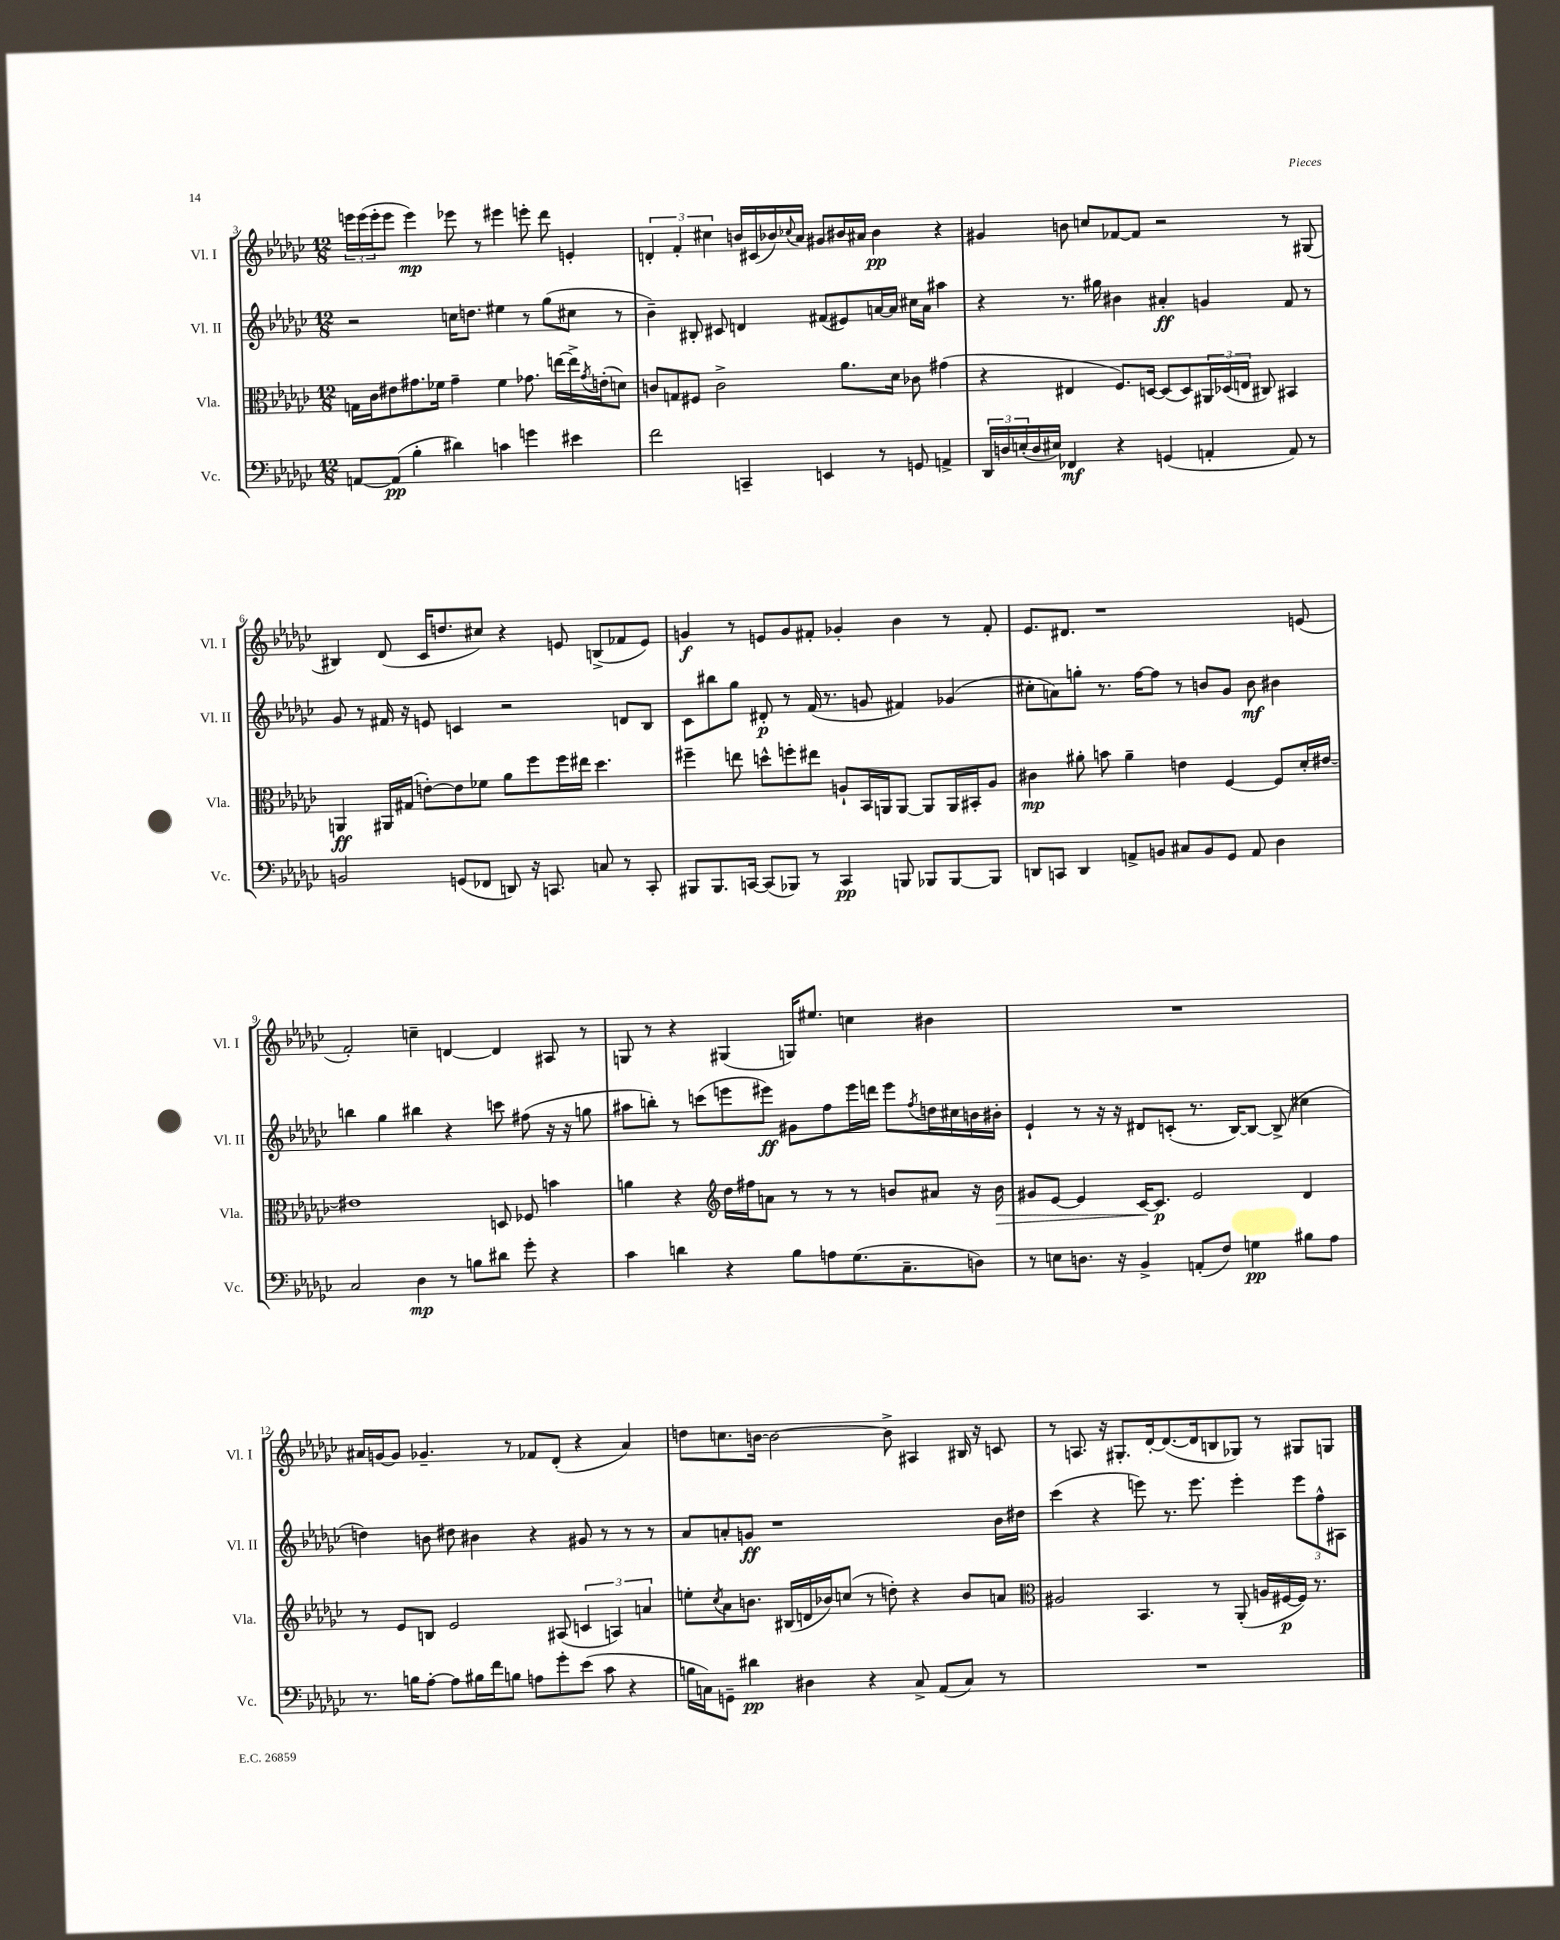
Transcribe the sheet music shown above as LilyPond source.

<<
\new StaffGroup <<
\new Staff = "s0" \with { instrumentName = "Vl. I" shortInstrumentName = "Vl. I" } {
    \clef treble \key ges \major \numericTimeSignature \time 12/8
    \tuplet 3/2 { e'''16 e'''16( e'''16-. } e'''8 e'''4\mp) ees'''8 r8 eis'''4 e'''8-. des'''8 e'4-. |
    \tuplet 3/2 { d'4-. f'4-. cis''4 } b'16 cis'16( bes'16) \appoggiatura { ces''8 } aes'16 gis'8 bis'16 ais'16 bis'4\pp r4 |
    gis'4 b'8 c''8 fes'8~ fes'8 r2 r8 gis8( |
    bis4) des'8( ces'16 d''8. cis''8) r4 e'8 b8->( fes'8 e'8) |
    g'4\f r8 e'8 g'8 fis'8-. ges'4-. bes'4 r8 fis'8-. |
    ees'8. dis'8. r1 e'8( |
    f'2-.) c''4-- d'4~ d'4 ais8 r8 |
    g8 r8 r4 gis4( g16) eis''8. c''4 bis'4 |
    R1. |
    ais'16 g'16~ g'8 ges'4.-- r8 fes'8 des'8-.( r4 ais'4) |
    d''8 c''8. b'16~ b'2~ b'8-> ais4 bis16 r16 c'8 |
    r8 a8. r16 gis8.-. des'16~-. des'8.~( des'16 b8 ges8) r8 gis8 g8 \bar "|." |
}
\new Staff = "s1" \with { instrumentName = "Vl. II" shortInstrumentName = "Vl. II" } {
    \clef treble \key ges \major \numericTimeSignature \time 12/8
    r2 c''16 d''8. eis''4 r8 ges''8( cis''8 r8 |
    bes'4--) bis8-. cis'8 d'4 fis'8( eis'8) a'16~ a'16 cis''16 a'16 ais''4 |
    r4 r8. gis''16 bis'4 ais'4-.\ff g'4 f'8 r8 |
    ges'8 r8 fis'16 r16 e'8 c'4 r2 d'8 bes8 |
    ces'8 bis''8 ges''8 dis'8-.\p r8 f'16( r8. g'8 fis'4) ges'4( |
    cis''8-. a'8) g''8-. r8. f''16~ f''8 r8 b'8 ges'8 b'8\mf bis'4 |
    b''4 ges''4 bis''4 r4 c'''8 fis''8( r16 r16 g''8 |
    ais''8 b''8-.) r8 c'''8( e'''8 eis'''8\ff) gis'8 f''8 eis'''16 d'''16 eis'''8 \acciaccatura { f''8 } d''16 cis''16 b'16 bis'16-. |
    ees'4-! r8 r16 r16 dis'8 c'8-.( r8. bes16~) bes8~ bes8->( cis''4 |
    d''4) b'8 dis''8 bis'4 r4 gis'8 r8 r8 r8 |
    aes'8 a'8-. g'8\ff r1 bes'16 dis''16 |
    ces'''4( r4 e'''8) r8. e'''8. e'''4-. \tuplet 3/2 { e'''8 f''8-^ ais8 } \bar "|." |
}
\new Staff = "s2" \with { instrumentName = "Vla." shortInstrumentName = "Vla." } {
    \clef alto \key ges \major \numericTimeSignature \time 12/8
    g16 ces'16 eis'8 gis'8. fes'16 gis'4-- fes'4 ges'8. e''16~ e''16-> \acciaccatura { ges'8 } e'16-.( d'8) |
    c'8 g8 fis8 c'2-> aes'8. des'16 ces'8 gis'4( |
    r4 eis4 f8.) d16~ d8( d8) \tuplet 3/2 { ais,16 des16( e16 } cis8) bis,4 |
    a,4\ff ais,16 gis16( e'8~-.) e'8 fes'8 aes'8 f''8 f''16 eis''16 des''4. |
    fis''4-- e''8 d''8-^ f''8-. eis''8 a8-! bes,16 a,16 a,8~ a,8 a,16 bis,16-. a8 |
    cis'4\mp ais'8-. b'8 ais'4-- e'4 f4~ f8 des'16-. eis'16~ |
    eis'1 d8 fes8 b'4 |
    a'4 r4 \clef treble des''16 fis''16 a'8 r8 r8 r8 b'8 ais'8 r16 b'16\> |
    gis'8 ees'8~ ees'4 ces'16~\! ces'8.\p ees'2 des'4 |
    r8 ees'8 b8 ees'2 ais8( \tuplet 3/2 { c'4 a4) a'4 } |
    e''8-. \acciaccatura { ces''8 } aes'8 b'8. bis16( d'16 bes'16) c''8( r8 d''8-.) r4 bes'8 a'8 |
    \clef alto ais2 bes,4. r8 aes,8-.( a16 fis16~\p fis16) r8. \bar "|." |
}
\new Staff = "s3" \with { instrumentName = "Vc." shortInstrumentName = "Vc." } {
    \clef bass \key ges \major \numericTimeSignature \time 12/8
    a,8~ a,8\pp( bes4-. dis'4) c'4 g'4 eis'4 |
    f'2 c,4-- e,4 r8 g,8 a,4-> |
    \tuplet 3/2 { des,16 d16 e16-.( } d16 eis16) fes,4\mf r4 g,4( a,4-. a,8) r8 |
    b,2 g,8( fes,8 d,8) r16 c,8. c8 r8 c,8-. |
    bis,,8 bis,,8. c,16~ c,8( bes,,8) r8 c,4\pp b,,8 bes,,8 bes,,8~ bes,,8 |
    d,8 c,8 d,4 a,8-> b,8 cis8 b,8 ges,8 a,8 des4 |
    ces2 des4\mp r8 b8 dis'8 ges'8-. r4 |
    ces'4 d'4 r4 bes8 a8 ges8.( ces8.-- d8) |
    r8 e8 d8. r16 bes,4-> a,8-.( f8) g4\pp bis8 aes8 |
    r8. b16 aes8~-. aes8 bis16 f'16 b8 a8 ges'8-. ees'8( ces'8 r4 |
    b16 c16) g,8-- dis'4\pp dis4 r4 c8-> aes,8( c8) r8 |
    R1. \bar "|." |
}
>>
>>
\layout { \context { \Score currentBarNumber = #3 } }
